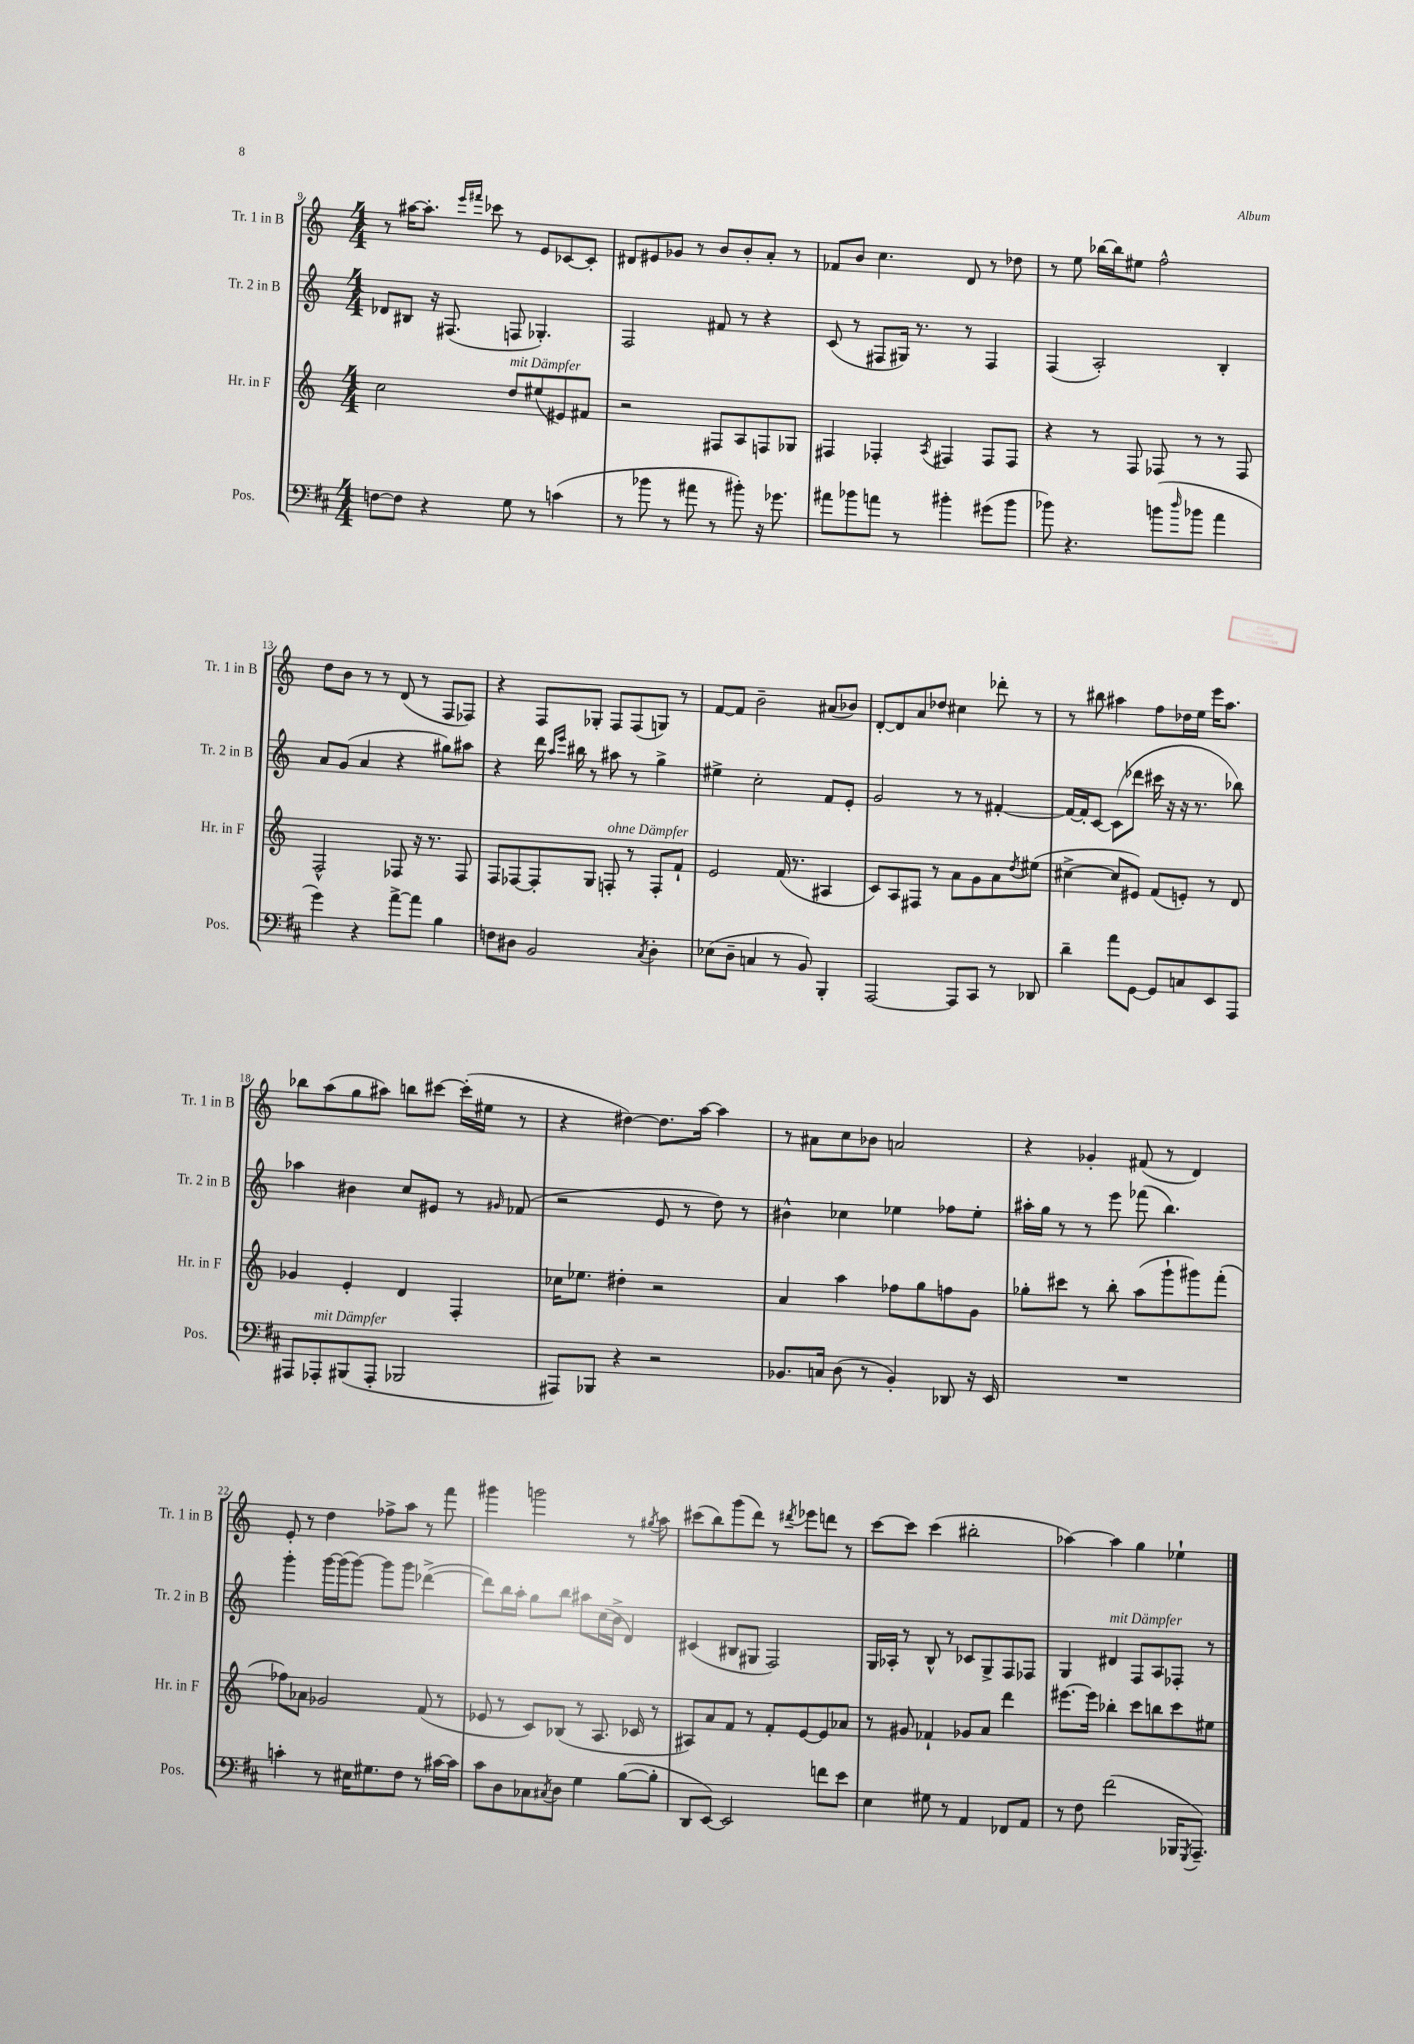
<<
\new StaffGroup <<
\new Staff = "s0" \with { instrumentName = "Tr. 1 in B" shortInstrumentName = "Tr. 1 in B" } {
    \clef treble \key c \major \numericTimeSignature \time 4/4
    r8 ais''16~ ais''8.-. \grace { e'''16 fis'''16 } ces'''8 r8 e'8 ces'8~ ces'8-. |
    dis'8 eis'8 ges'8 r8 b'8 b'8-. a'8-. r8 |
    fes'8 b'8 c''4. d'8 r8 des''8 |
    r8 e''8 bes''16~ bes''16 eis''8 f''2-^ |
    d''8 b'8 r8 r8 d'8( r8 f8 fes8) |
    r4 f8 ges8-. f8 f8( g8) r8 |
    f'8~ f'8 b'2-- ais'8( bes'8) |
    d'8~-. d'8 a'8 des''8 cis''4 des'''8-. r8 |
    r8 bis''8 ais''4 f''8 des''16 e''16 e'''16 ais''8. |
    bes''8 a''8( g''8 ais''8) b''8 cis'''8~ cis'''16-.( eis''16 r8 |
    r4 dis''4~) dis''8. a''16~ a''4 |
    r8 ais'8 c''8 bes'8 a'2 |
    r4 ges'4-. fis'8( r8 d'4) |
    e'8-. r8 d''4 fes''8-> a''8 r8 f'''8 |
    gis'''4 g'''2 r8 \acciaccatura { gis''8 } a''8 |
    cis'''8( b''8) g'''8( d'''8) r8 \acciaccatura { dis'''8 } ees'''8 d'''8 r8 |
    c'''8~ c'''8 c'''4( bis''2-. |
    aes''4~) aes''4 g''4 ees''4-! \bar "|." |
}
\new Staff = "s1" \with { instrumentName = "Tr. 2 in B" shortInstrumentName = "Tr. 2 in B" } {
    \clef treble \key c \major \numericTimeSignature \time 4/4
    des'8 bis8 r16 fis8.( f8 ges4.-.) |
    f2 fis'8 r8 r4 |
    c'8( r8 fis8 gis16) r8. r8 fis4 |
    f4( a2-.) b4-. |
    a'8 g'8( a'4 r4 gis''8) ais''8 |
    r4 d'''16 \grace { a''16 e'''16 } bis''16 r8 ais''8 r8 g''4-> |
    eis''4-> c''2-. f'8 e'8-. |
    g'2 r8 r8 fis'4~-. |
    fis'16~ fis'16-. c'8~ c'8( des'''8 cis'''16 r16 r16 r8. bes''8) |
    aes''4 bis'4 c''8 eis'8 r8 \grace { gis'16 } fes'8( |
    r2 e'8 r8 d''8) r8 |
    bis'4-^ ces''4 ees''4 fes''8 ees''8-. |
    ais''16-. g''16 r8 r8 e'''8 fes'''8( b''4.) |
    g'''4-. g'''16~ g'''16( g'''8~) g'''8 g'''8 des'''4~->( |
    des'''8) b''16 a''16-. g''8 b''8 ais''8 c''16( b'16-> d'4) |
    cis'4( bis8 gis8 f2) |
    g16 aes16-. r8 b8-^ r8 ces'8 g8-> f8 fes8 |
    g4 dis'4^\markup { \italic "mit Dämpfer" } f8 a8 fes8-. r8 \bar "|." |
}
\new Staff = "s2" \with { instrumentName = "Hr. in F" shortInstrumentName = "Hr. in F" } {
    \clef treble \key c \major \numericTimeSignature \time 4/4
    c''2 d''8^\markup { \italic "mit Dämpfer" } eis''8( eis'8) fis'8 |
    r2 fis8 a8 f8 ges8 |
    fis4 fes4-. \acciaccatura { a8 } fis4 fis8 fis8 |
    r4 r8 f8 fes8 r8 r8 fes8 |
    f2-^ fes8 r16 r8. fes8 |
    f8 fes8~ fes8-. g8 f8-.^\markup { \italic "ohne Dämpfer" } r8 f8-. f'8-! |
    e'2 f'16( r8. ais4 |
    c'8) a8 fis8 r8 a'8 g'8 a'8 \acciaccatura { d''8 } eis''8( |
    cis''4~-> cis''8 eis'8) f'8( e'8-.) r8 d'8 |
    ges'4 e'4-. d'4 f4-. |
    ces''16 ees''8. dis''4-. r2 |
    a'4 a''4 fes''8 g''8 f''8 g'8 |
    ges''8-. cis'''8 r8 b''8-. a''8( g'''8-! gis'''8) f'''8-.( |
    fes''8) aes'8 ges'2 f'8( r8 |
    ees'8 r8 c'8) bes8( r8 a8. ces'16 r8 |
    ais8) a'8 f'8 r8 f'8-. e'8~ e'8 aes'8 |
    r8 gis'8 fes'4-! ges'8 a'8 d'''4 |
    eis'''8.~ eis'''16 bes''4-. c'''8 b''8 c'''8 eis''8 \bar "|." |
}
\new Staff = "s3" \with { instrumentName = "Pos." shortInstrumentName = "Pos." } {
    \clef bass \key d \major \numericTimeSignature \time 4/4
    f8~ f8 r4 g8 r8 c'4( |
    r8 bes'8 r8 ais'8 r8 bis'8-.) r16 ges'8. |
    ais'8 bes'8 a'8 r8 bis'4-. gis'8( bis'8 |
    bes'8) r4. b'8( \grace { d''16 } bes'8 a'4 |
    g'4) r4 a'8~-> a'8 b4 |
    f8 dis8 b,2 \acciaccatura { cis8 } dis4-. |
    ees8( d8-- c4 r8 b,8) b,,4-. |
    a,,2~ a,,8 cis,8 r8 des,8 |
    d'4-- a'8 g,8~ g,8 c8 e,8 a,,8 |
    ais,,8 aes,,8-.^\markup { \italic "mit Dämpfer" } bis,,8( aes,,8-. bes,,2 |
    ais,,8) bes,,8 r4 r2 |
    bes,8. c16 d8( r8 bes,4-.) des,8 r16 e,16 |
    R1 |
    c'4-. r8 eis16 gis8. fis8 r8 cis'16~ cis'16 |
    cis'8 d8 ces8 \acciaccatura { cis8 } d8 g4 b8~( b8-. |
    d,8 e,8~) e,2 f'8 e'8 |
    e4 gis8 r8 a,4 fes,8 a,8 |
    r8 fis8 fis'2( bes,,16 \acciaccatura { g,,8 } a,,8.--) \bar "|." |
}
>>
>>
\layout { \context { \Score currentBarNumber = #9 } }
